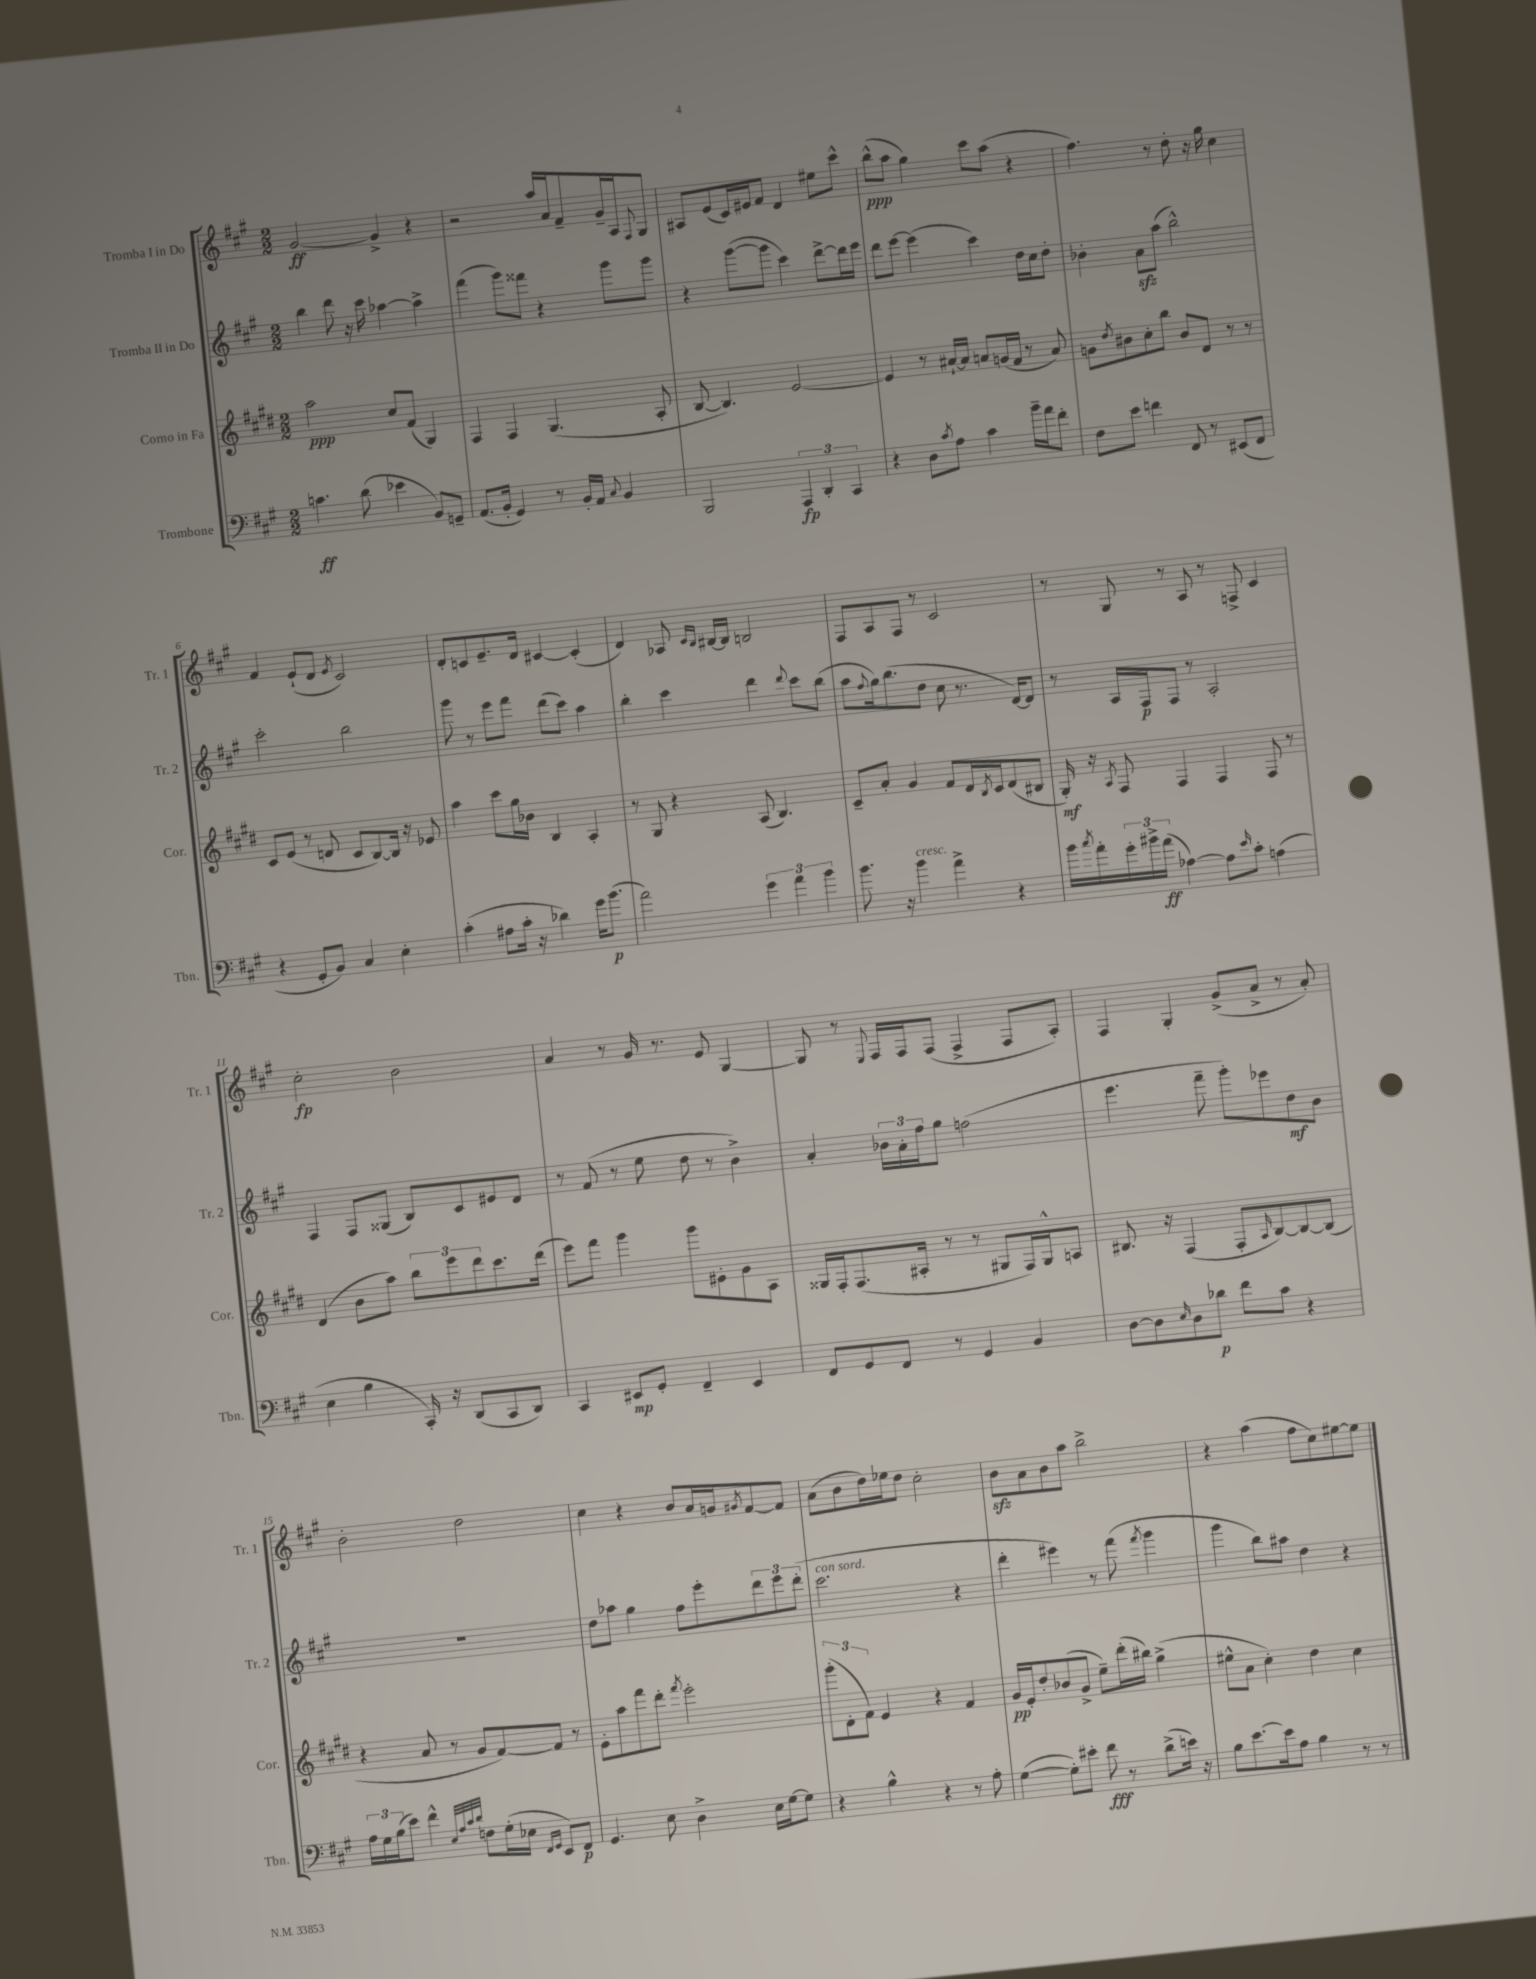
<<
\new StaffGroup <<
\new Staff = "s0" \with { instrumentName = "Tromba I in Do" shortInstrumentName = "Tr. 1" } {
    \clef treble \key a \major \numericTimeSignature \time 2/2
    gis'2~\ff gis'4-> r4 |
    r2 a''16 a'16 fis'8-- gis'16-- a16 \appoggiatura { fis8 } gis8 |
    ais8 e'8( cis'16) eis'16 fis'8 d'4 eis''8 cis'''8-^ |
    b''8-^\ppp( a''8 gis''4) cis'''8 a''8( r4 |
    fis''4.) r8 d''8-. r16 gis''16 cis''4 |
    fis'4 e'8-!( d'8 \acciaccatura { e'8 } cis'2) |
    d'8-. c'8 e'8.-- d'16 cis'4~ cis'4-.( |
    d'4) aes8 \grace { cis'16 b16 } bis16~ bis16 b2 |
    fis8 a8 fis8 r8 cis'2 |
    r8 gis8 r8 a8 r8 f8-> cis'4 |
    cis''2-.\fp b'2 |
    a'4 r8 gis'16 r8. e'8 gis4~ |
    gis8 r8 \appoggiatura { e8 } fis16 fis16 fis8( fis4-> fis8 a8-.) |
    fis4 gis4-. gis'8->( a'8-> r8 a'8-.) |
    b'2-. d''2 |
    cis''4 r4 b'8 a'16 g'16 \acciaccatura { gis'8 } fis'8~ fis'8 |
    a'8( b'8 d''16) ees''16 d''8 cis''2-. |
    b'8\sfz a'8 b'8 a''8 b''2-> |
    r4 a''4( fis''8 cis''8) eis''8~ eis''8 \bar "|." |
}
\new Staff = "s1" \with { instrumentName = "Tromba II in Do" shortInstrumentName = "Tr. 2" } {
    \clef treble \key a \major \numericTimeSignature \time 2/2
    b''4 d'''8 r16 cis'''16 aes''4~ aes''4-> |
    fis'''4( gis'''8) fisis'''8 r4 gis'''8 gis'''8 |
    r4 gis'''8~( gis'''8 cis'''4) d'''8~-> d'''16 e'''16 |
    d'''8 e'''8~ e'''4( cis'''4) d''16 cis''16 d''8-. |
    bes'4-. a'8\sfz a''8( b''2-^) |
    cis'''2-. b''2 |
    gis'''8 r8 e'''8 fis'''8 d'''8( cis'''8) a''4 |
    b''4-. cis'''4 d'''4 \appoggiatura { d'''8 } cis'''8 b''8( |
    a''8 \appoggiatura { fis''8 } gis''16) b''8.( d''8 cis''8 r8. d'16~) d'8 |
    r8 a16 fis16\p fis8 r8 a2-. |
    fis4 fis8 gisis8( b8) cis'8 eis'8 d'8 |
    r8 fis'8( r8 e''8 d''8 r8 b'4->) |
    a'4-. \tuplet 3/2 { bes'16 a'16-. fis''16 } gis''8 f''2( |
    e'''4. fis'''8-- gis'''8-.) ees'''8 d''8\mf b'8 |
    R1 |
    d''8 aes''8 gis''4 fis''8 e'''8-. \tuplet 3/2 { d'''8 e'''8 d'''8-.( } |
    cis'''2.^\markup { \italic "con sord." } r4 |
    d'''4-. eis'''4) r8 fis'''8( \acciaccatura { fis'''8 } gis'''4 |
    gis'''4 b''8) ais''8 d''4 r4 \bar "|." |
}
\new Staff = "s2" \with { instrumentName = "Corno in Fa" shortInstrumentName = "Cor." } {
    \clef treble \key e \major \numericTimeSignature \time 2/2
    a''2\ppp cis''8 fis'8( gis4) |
    fis4 fis4 gis4.( a8-. |
    b8~ b4.) e'2~ |
    e'4 r8 ais'16~-! ais'16 a'8 g'16( fis'16 r8 a'8) |
    g'8 \acciaccatura { dis''8 } bis'8 cis''8-. b''8 bis'8 dis'8 r8 r8 |
    cis'8 e'8( r8 d'8 cis'8 b8~) b16 r16 ees'8 |
    a''4 cis'''8 gis''16 bes'16 b4 a4-. |
    r8 gis8 r4 a8( b4.) |
    cis'8-- a'8-. gis'4 fis'8 dis'16 \acciaccatura { b8 } cis'16 dis'8( bis8 |
    gis16-.\mf) r16 \acciaccatura { a8 } fis8 fis4 fis4 fis8 r8 |
    dis'4( b'8 a''8) \tuplet 3/2 { b''8 e'''8 dis'''8 } cis'''8. dis'''16( |
    e'''8) fis'''8 gis'''4 gis'''8 eis'8-. gis'8 a8 |
    gisis16 fis16-. fis8.( ais16-. r8 r8 gis8 fis16) gis16-^ a8 |
    bis8. r16 fis4( fis8-. \grace { a16 } bis8~) bis8~ bis8( |
    r4 a'8 r8 gis'8 fis'8~) fis'8 r8 |
    e'8-. a''8 fis'''8 dis'''8-. \acciaccatura { fis'''8 } e'''2-. |
    \tuplet 3/2 { gis'''8-.( dis'8-. fis'8) } e'4 r4 fis'4 |
    gis'16\pp e'16-. dis''8-. bes'8( gis'8-> e''8--) dis'''16-.( bis''16) gis''4->( |
    eis''8-^ a'8 cis''4-.) dis''4 cis''4 \bar "|." |
}
\new Staff = "s3" \with { instrumentName = "Trombone" shortInstrumentName = "Tbn." } {
    \clef bass \key a \major \numericTimeSignature \time 2/2
    c'4.\ff d'8( ees'4 b,8) g,8-- |
    a,8.( b,16-. gis,4) r8 b,16-. a,16 \appoggiatura { cis8 } b,4 |
    b,,2 \tuplet 3/2 { a,,4\fp d,4-. cis,4 } |
    r4 d8 \acciaccatura { cis'8 } a8 cis'4 b'16-- a'16 fis'8-. |
    fis8 e'8 f'4 fis,8 r8 eis,8( fis,8 |
    r4 gis,8-. b,8) cis4 e4-. |
    cis'4-.( ais8 cis'16-. r16 des'4) gis'16 b'8.\p( |
    a'2) \tuplet 3/2 { gis'4 a'4 b'4 } |
    b'8. r16 b'4^\markup { \italic "cresc." } a'4-> r4 |
    b'16 \acciaccatura { cis''8 } a'16-. \tuplet 3/2 { gis'16-. bis'16-> a'16\ff( } aes4~) aes8 \grace { e'16 } cis'8-. a4( |
    e4 b4 cis,16-.) r16 d,8( cis,8 d,8) |
    cis,4 eis,8\mp gis,8-. fis,4-- eis,4 |
    fis,8 gis,8 fis,8 r8 gis,4 b,4 |
    d8~ d8 \grace { e16 } d8 des'8\p fis'8 cis'8 r4 |
    \tuplet 3/2 { a16 gis16 b16( } e'8) fis'4-^ \grace { e32 a32 cis'32 d'32 } f8 gis16-.( ees16 \grace { fis,16 gis,16 } e,8) fis,8\p |
    gis,4. e8 d4-> e16 gis16~ gis8 |
    r4 b4-^ r4 r8 a8-. |
    gis4~( gis8-.) eis'8-. fis'8\fff r8 d'8->( e'16) r16 |
    b8 e'8.~ e'16 a8 b4 r8 r8 \bar "|." |
}
>>
>>
